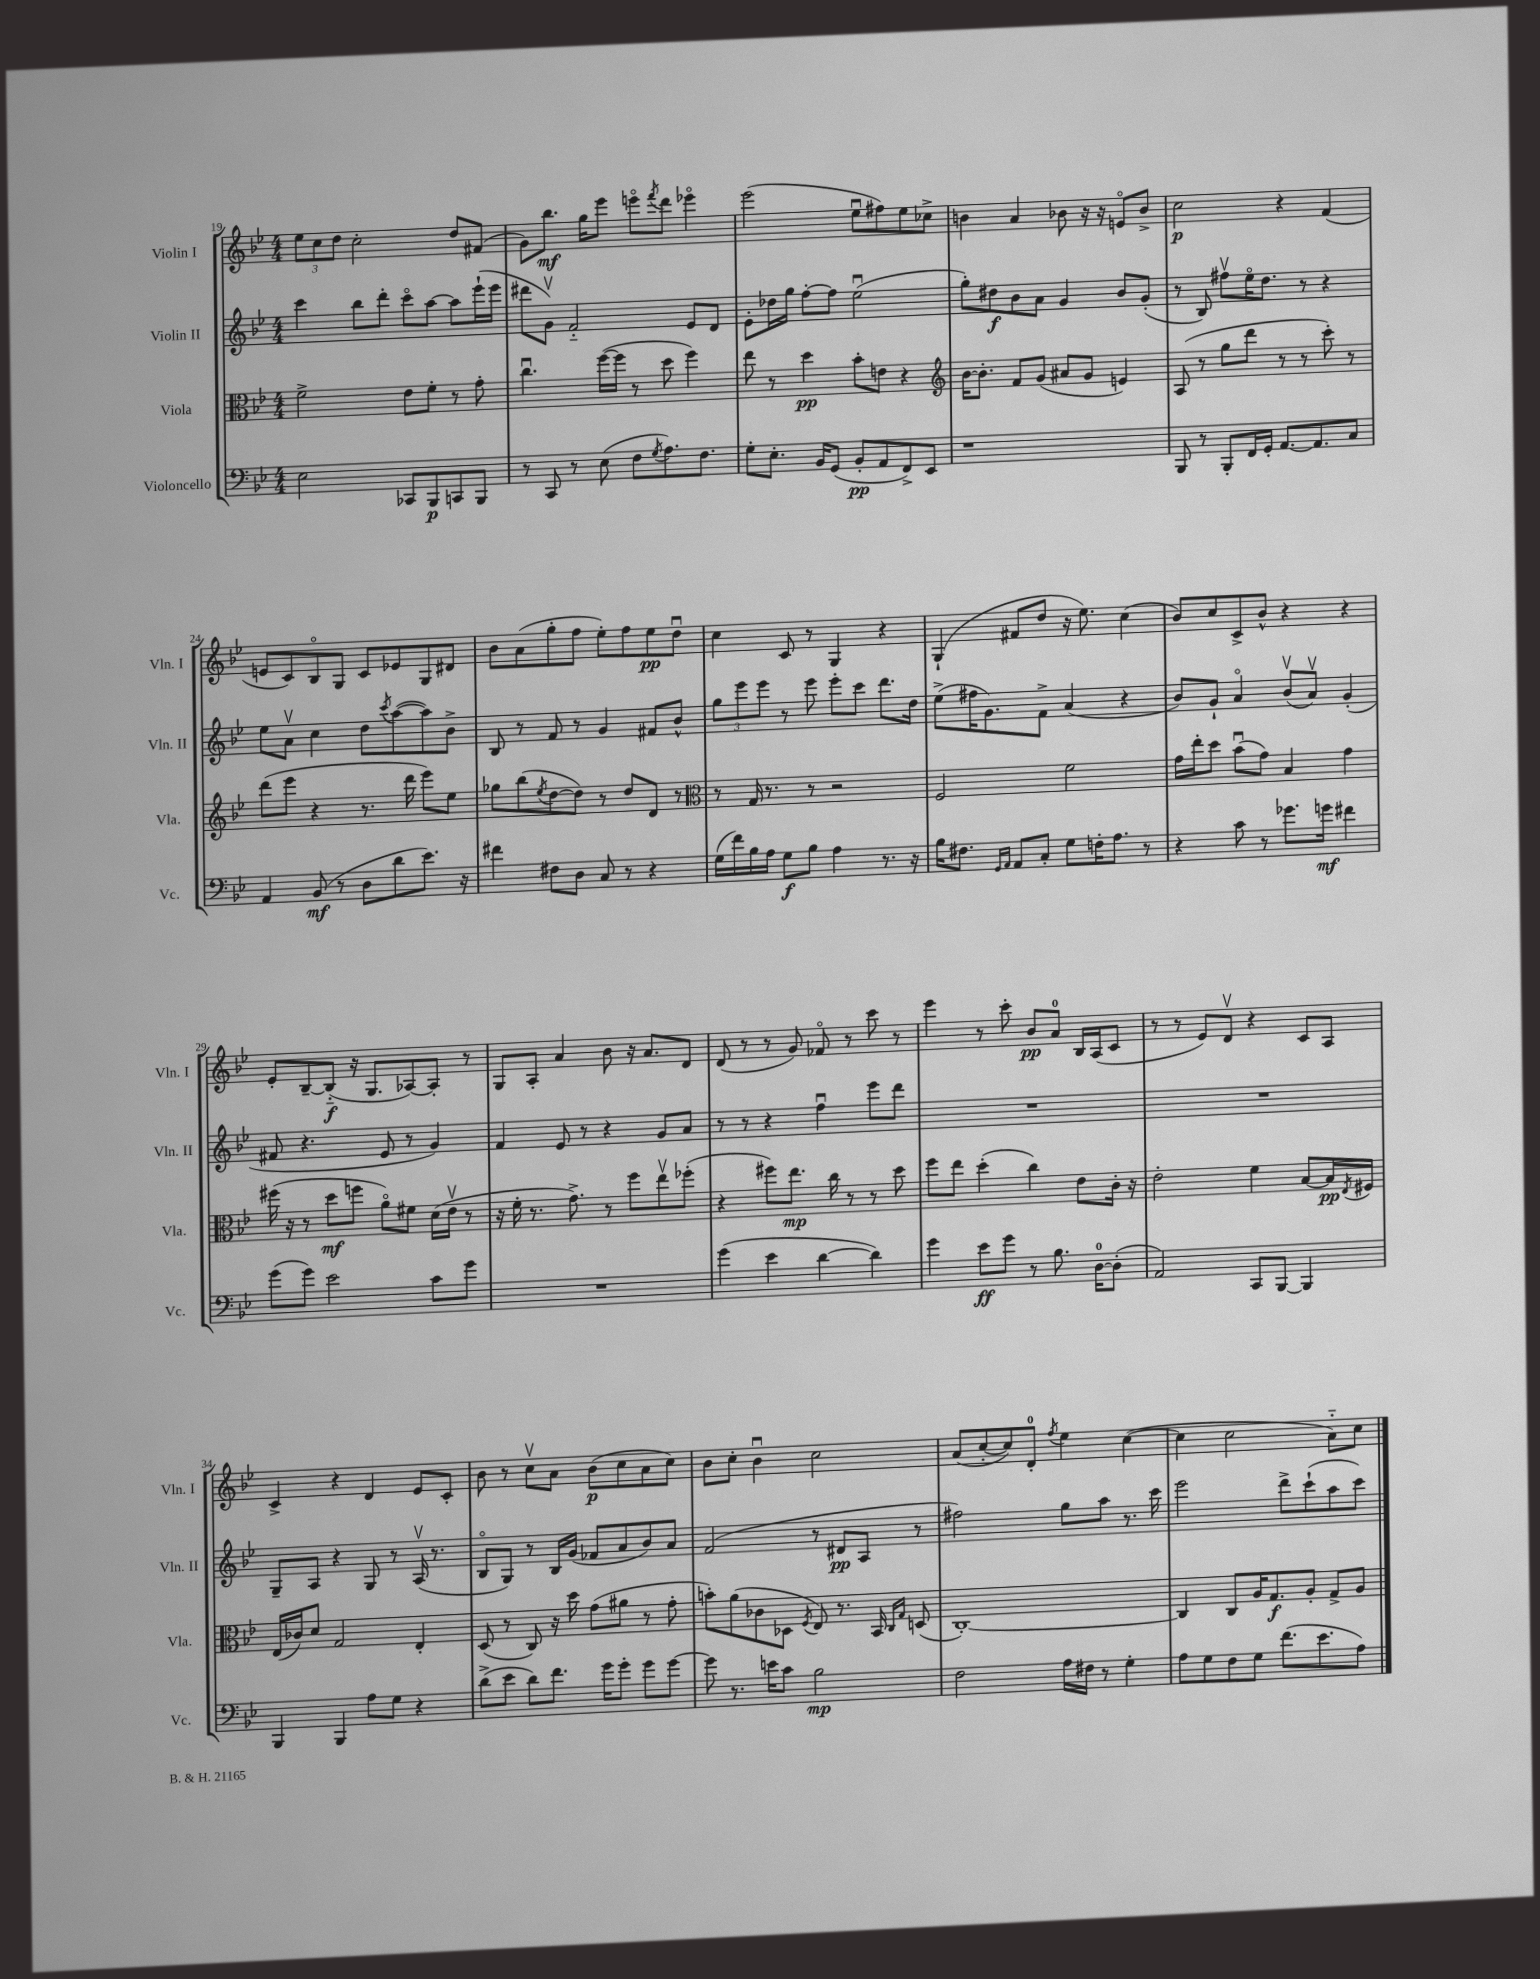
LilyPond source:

<<
\new StaffGroup <<
\new Staff = "s0" \with { instrumentName = "Violin I" shortInstrumentName = "Vln. I" } {
    \clef treble \key bes \major \numericTimeSignature \time 4/4
    \tuplet 3/2 { ees''8 c''8 d''8 } c''2-. d''8 fis'8( |
    g'8) bes''8.\mf g''16 ees'''8 e'''8\flageolet \acciaccatura { f'''8 } d'''8 ees'''4\flageolet |
    ees'''2( ees''8\downbow fis''8) ees''8 ces''8-> |
    b'4 a'4 bes'8 r16 r16 e'8\flageolet bes'8-> |
    c''2\p r4 f'4( |
    e'8 c'8) bes8\flageolet g8 c'8 ees'8 g8 dis'8 |
    bes'8 a'8( g''8-. f''8 ees''8-.) f''8 ees''8\pp d''8\downbow |
    c''4 c'8 r8 g4 r4 |
    g4-!( fis'8 d''8 r16 ees''8.) c''4( |
    bes'8) c''8 c'8-> bes'8-^ r4 r4 |
    ees'8-. bes8~-- bes8-_\f( r16 g8. aes8~) aes8-. r8 |
    g8 a8-. a'4 bes'8 r16 a'8. d'8 |
    d'8( r8 r8 g'8) fes'8\flageolet r8 c'''8 r8 |
    ees'''4 r8 c'''8-. bes'8\pp a'8-0 bes16 a16( c'8 |
    r8 r8 ees'8) d'8\upbow r4 c'8 a8 |
    c'4-> r4 d'4 ees'8 c'8-. |
    bes'8 r8 c''8\upbow a'8 bes'8\p( c''8 a'8 c''8) |
    bes'8 c''8-. bes'4\downbow c''2 |
    a'8( c''8~-. c''8) d'8-0-. \acciaccatura { f''8 } ees''4 c''4~( |
    c''4 c''2 a'8-_) c''8 \bar "|." |
}
\new Staff = "s1" \with { instrumentName = "Violin II" shortInstrumentName = "Vln. II" } {
    \clef treble \key bes \major \numericTimeSignature \time 4/4
    c'''4 bes''8 d'''8-. c'''8\flageolet a''8~ a''8 ees'''16-!( ees'''16 |
    dis'''8 g'8\upbow) f'2-_ ees'8 d'8 |
    ees'8-. des''16 g''16 f''8~-. f''8 ees''2\downbow( |
    g''8-.) dis''8\f bes'8 a'8 g'4 bes'8 g'8-.( |
    r8 bes8) fis''8\upbow ees''16\flageolet d''8. r8 r4 |
    ees''8 a'8\upbow c''4 d''8 \acciaccatura { c'''8 } a''8~( a''8) bes'8-> |
    bes8 r8 f'8 r8 g'4 fis'8 bes'8-^ |
    \tuplet 3/2 { g''8 ees'''8 ees'''8 } r8 ees'''8 ees'''8-. c'''8 d'''8. d''16 |
    ees''8->( fis''16 g'8.) f'8-> a'4( r4 |
    bes'8) g'8-! a'4\flageolet bes'8\upbow( a'8\upbow) g'4-.( |
    fis'8 r4. ees'8 r8 g'4) |
    f'4 ees'8 r8 r4 g'8 a'8 |
    r8 r8 r4 f''4\downbow ees'''8 d'''8 |
    R1 |
    R1 |
    g8-- a8 r4 g8 r8 a16\upbow( r8. |
    bes8\flageolet g8) r8 bes16 g'16( fes'8 a'8 bes'8) a'8 |
    f'2( r8 dis'8\pp a8 r8 |
    fis''2) g''8 a''8 r8. c'''16 |
    ees'''2 d'''8-> c'''8-!( a''8 c'''8) \bar "|." |
}
\new Staff = "s2" \with { instrumentName = "Viola" shortInstrumentName = "Vla." } {
    \clef alto \key bes \major \numericTimeSignature \time 4/4
    f'2-> ees'8 f'8-. r8 g'8-. |
    c''4.\downbow f''16~( f''16 r8 d''8 f''4) |
    ees''8 r8 d''4\pp bes'8-. e'8 r4 |
    \clef treble bes'16~ bes'8.-. f'8 g'8( ais'8 g'8 e'4) |
    a8( r8 g''8 d'''8 r8 r8 c'''8-.) r8 |
    d'''8( ees'''8 r4 r8. d'''16 ees'''8) ees''8 |
    ges''8 bes''8( \acciaccatura { ees''8 } d''8~ d''8) r8 d''8 d'8 r8 |
    \clef alto r8 g16 r8. r8 r2 |
    f2 f'2 |
    g'16 ees''16-. d''8 bes'8\downbow( g'8) bes4 g'4 |
    fis''16( r16 r8 d''8\mf f''8 a'8\flageolet) fis'8 d'16( ees'16\upbow r8 |
    r16 f'16-. r8. g'8.->) r8 f''8 ees''8\upbow fes''8-.( |
    r4 fis''8) ees''8.\mp c''16 r8 r8 d''8 |
    f''8 ees''8 d''4-.( c''4) ees'8 c'16-. r16 |
    ees'2-. f'4 bes8~ bes16\pp \acciaccatura { ees8 } fis16 |
    ees16( ces'16) d'8 g2 ees4-. |
    d8( r8 c8) r16 d''16 g'8( ais'8 r8 g'8-. |
    b'8-.) a'8( ces'8 des8 \acciaccatura { f8 } ees8) r8. bes,16 \grace { c16 g16 } d8( |
    c1~-.) |
    c4 c8 a16 g8.\f a8-. g8-> a8 \bar "|." |
}
\new Staff = "s3" \with { instrumentName = "Violoncello" shortInstrumentName = "Vc." } {
    \clef bass \key bes \major \numericTimeSignature \time 4/4
    ees2 ces,8 bes,,8\p c,8 bes,,8 |
    r8 c,8 r8 ees8( f8 \acciaccatura { g8 } a8.) f8. |
    g8-. ees8.-. bes,16 g,8( bes,8-.\pp a,8 f,8->) ees,8 |
    r1 |
    bes,,8 r8 bes,,8-. f,16 g,16-. a,8.~ a,8. c8 |
    a,4 bes,8\mf( r8 d8 d'8 ees'8.) r16 |
    fis'4 fis8 d8 c8 r8 r4 |
    g16( f'16) bes16 a16 g8\f bes8 a4 r8. r16 |
    bes16 fis8. \grace { g,16 a,16 } a,8 c8-. g8 f16-. a8. r8 |
    r4 c'8 r8 ges'8. g'16\mf fis'4 |
    g'8( g'8) ees'2 c'8 g'8 |
    R1 |
    g'4( ees'4 d'4~ d'4) |
    g'4 ees'8\ff g'8 r8 bes8. d16-0~ d8-.( |
    a,2) c,8 bes,,8~ bes,,4 |
    bes,,4 bes,,4 a8 g8 r4 |
    d'8->( ees'8 d'8) f'8. g'16 g'8-. g'8 g'8~ |
    g'8 r8. e'16 c'8 bes2\mp |
    f2 a16 fis16 r8 g4-. |
    a8 g8 f8 g8 f'8.( ees'8. a8) \bar "|." |
}
>>
>>
\layout { \context { \Score currentBarNumber = #19 } }
